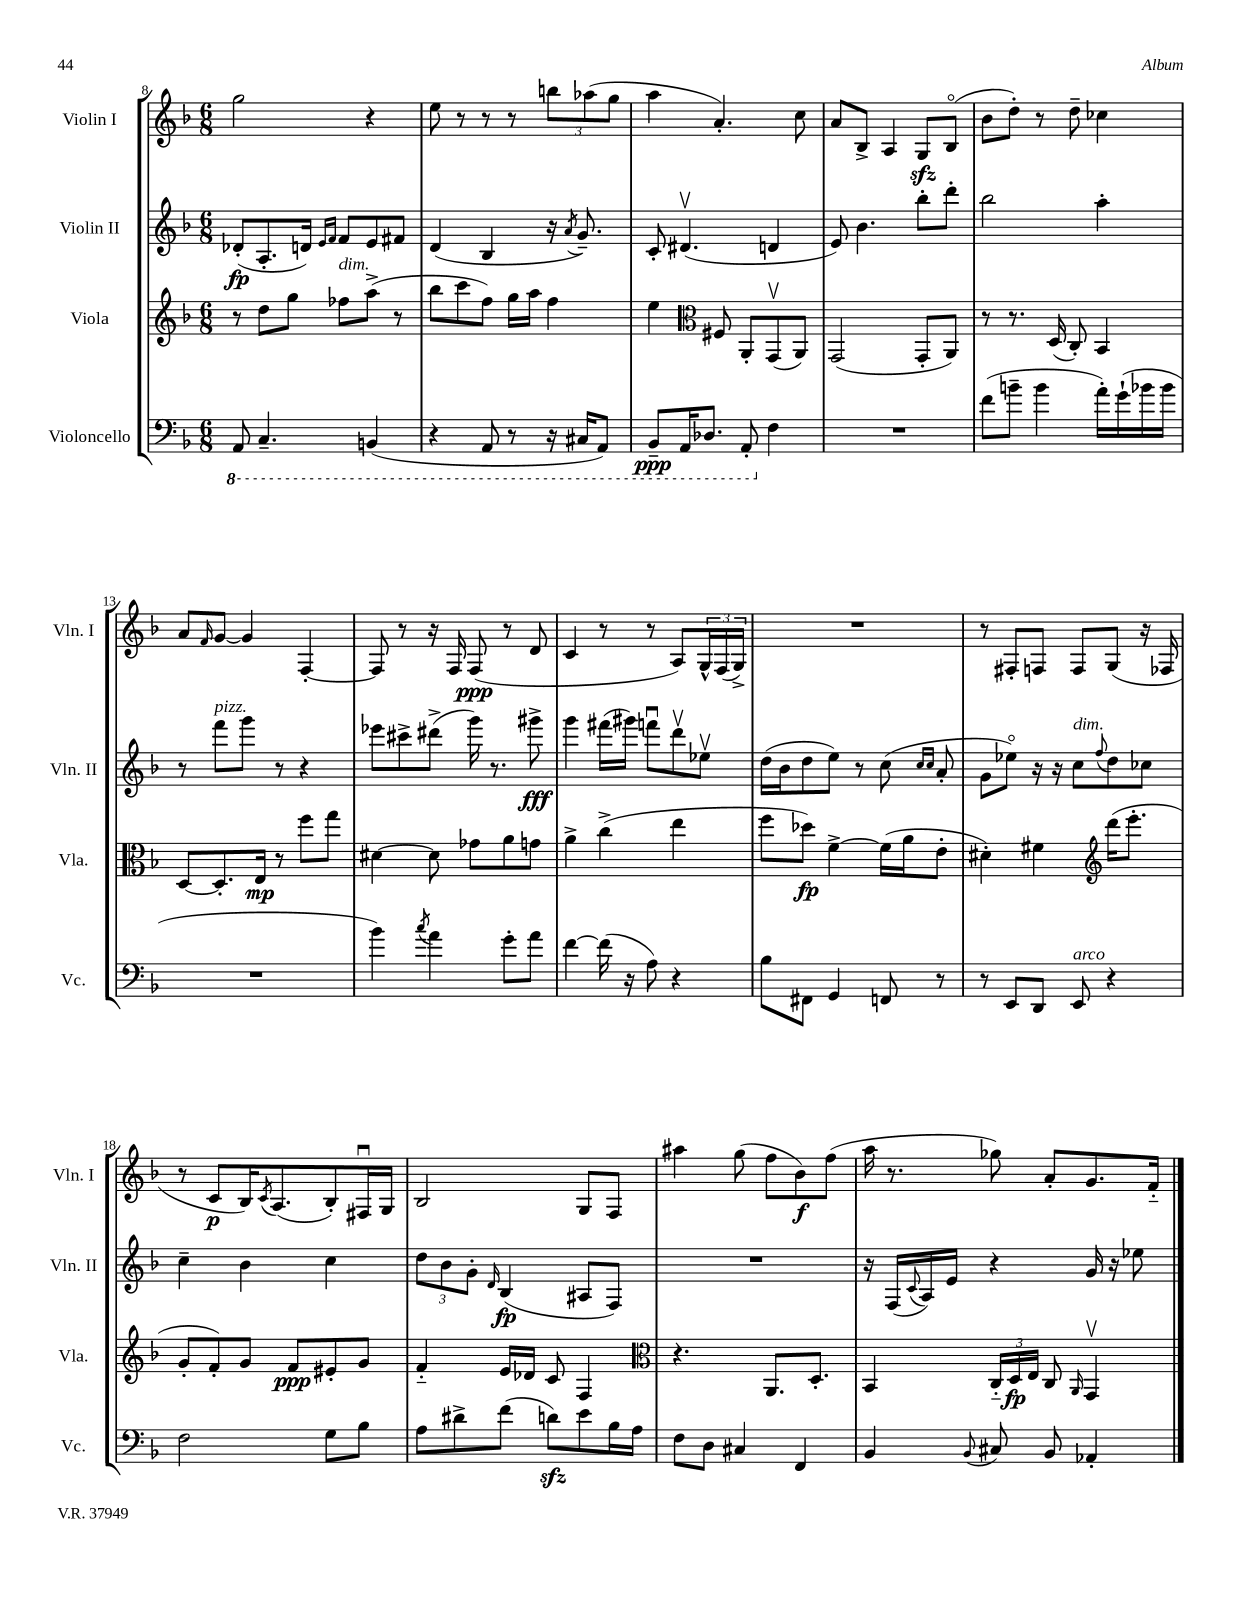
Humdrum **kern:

**kern	**dynam	**kern	**dynam	**kern	**dynam	**kern	**dynam
*part4	*part4	*part3	*part3	*part2	*part2	*part1	*part1
*staff4	*staff4	*staff3	*staff3	*staff2	*staff2	*staff1	*staff1
*I"Violoncello	*	*I"Viola	*	*I"Violin II	*	*I"Violin I	*
*I'Vc.	*	*I'Vla.	*	*I'Vln. II	*	*I'Vln. I	*
*clefF4	*	*clefG2	*	*clefG2	*	*clefG2	*
*k[b-]	*	*k[b-]	*	*k[b-]	*	*k[b-]	*
*M6/8	*	*M6/8	*	*M6/8	*	*M6/8	*
*8ba	*	*	*	*	*	*	*
=8	=8	=8	=8	=8	=8	=8	=8
8AAA/	.	8r	.	(8d-X'/L	fp	2gg\	.
4.CC~/	.	8dd\L	.	8.A'/	.	.	.
.	.	8gg\J	.	.	.	.	.
.	.	.	.	16dn/Jk)	.	.	.
.	.	.	.	16qqe/LL	.	.	.
.	.	.	.	16qqf/JJ	.	.	.
!	!	!LO:TX:a:i:t=dim.	!	!	!	!	!
.	.	8ff-X\L	.	8f/L	.	.	.
(4BBBn/	.	(8aa^\J	.	8e/	.	4r	.
.	.	8r	.	8f#X/J	.	.	.
=9	=9	=9	=9	=9	=9	=9	=9
4r	.	8bb-\L	.	(4d/	.	8ee\	.
.	.	8ccc\	.	.	.	8r	.
8AAA/	.	8ff\J)	.	4B-/	.	8r	.
8r	.	16gg\LL	.	.	.	8r	.
.	.	16aa\JJ	.	.	.	.	.
16r	.	4ff\	.	16r	.	12bbn\L	.
.	.	.	.	8qa/	.	.	.
16CC#X/KL	.	.	.	8.g~/)	.	.	.
.	.	.	.	.	.	(12aa-X\	.
8AAA/J)	.	.	.	.	.	.	.
.	.	.	.	.	.	12gg\J	.
=10	=10	=10	=10	=10	=10	=10	=10
8BBB-~/L	ppp	4ee\	.	8c'/	.	4aa\	.
16AAA/K	.	.	.	(4.d#Xv/	.	.	.
8.DD-X/J	.	.	.	.	.	.	.
*	*	*clefC3	*	*	*	*	*
.	.	8F#X/	.	.	.	4.a'/)	.
8AAA'/	.	8AA'/L	.	.	.	.	.
*X8ba	*	*	*	*	*	*	*
4F\	.	(8GGv/	.	4dn/	.	.	.
.	.	8AA/J)	.	.	.	8cc\	.
=11	=11	=11	=11	=11	=11	=11	=11
2.r	.	(2GG/	.	8e/)	.	8a/L	.
.	.	.	.	4.b-\	.	8B-^/J	.
.	.	.	.	.	.	4A/	.
.	.	8GG'/L	.	8bb-'\L	.	8Gzz/L	.
.	.	8AA/J)	.	8ddd'\J	.	(8B-/J	.
=12	=12	=12	=12	=12	=12	=12	=12
(8f\L	.	8r	.	2bb-\	.	8b-\L	.
8bn~\J	.	8.r	.	.	.	8dd'\J)	.
4b\	.	.	.	.	.	8r	.
.	.	(16D/	.	.	.	.	.
.	.	8C'/)	.	.	.	8dd~\	.
16a'\LL)	.	4BB-/	.	4aa'\	.	4cc-X\	.
(16g`\	.	.	.	.	.	.	.
16b-X\	.	.	.	.	.	.	.
16b-\JJ	.	.	.	.	.	.	.
!!LO:LB:g=z
=13	=13	=13	=13	=13	=13	=13	=13
2.r	.	[8D/L	.	8r	.	8a/L	.
.	.	.	.	.	.	16qqf/	.
!	!	!	!	!LO:TX:a:i:t=pizz.	!	!	!
.	.	8.D'/]	.	8fff\L	.	[8g/J	.
.	.	.	.	8ggg\J	.	4g/]	.
.	.	16E/Jk	mp	.	.	.	.
.	.	8r	.	8r	.	.	.
.	.	8ff\L	.	4r	.	[4F'/	.
.	.	8gg\J	.	.	.	.	.
=14	=14	=14	=14	=14	=14	=14	=14
4b-\)	.	[4d#X\	.	8eee-X\L	.	8F/]	.
.	.	.	.	8ccc#X^\	.	8r	.
8qcc/	.	.	.	.	.	.	.
4a\	.	8d#\]	.	(8ddd#X^\J	.	16r	.
.	.	.	.	.	.	16F/	.
.	.	8g-X\L	.	16ggg\)	.	(8F/	ppp
.	.	.	.	8.r	.	.	.
8g'\L	.	8a\	.	.	.	8r	.
8a\J	.	8gn\J	.	8ggg#X^\	fff	8d/	.
=15	=15	=15	=15	=15	=15	=15	=15
[4f\	.	4a^\	.	4ggg\	.	4c/	.
(16f\]	.	(4cc^\	.	(16fff#X\LL	.	8r	.
16r	.	.	.	16ggg#X\JJ)	.	.	.
8A\)	.	.	.	8fffnu\L	.	8r	.
4r	.	4ee\	.	8dddv\	.	8A/L)	.
.	.	.	.	8ee-Xv\J	.	24G^^/L	.
.	.	.	.	.	.	(24F/	.
.	.	.	.	.	.	24G^/JJ)	.
=16	=16	=16	=16	=16	=16	=16	=16
8B-\L	.	8ff\L	.	(16dd\LL	.	2.r	.
.	.	.	.	16b-\J	.	.	.
8FF#X\J	.	8dd-X\J)	fp	8dd\	.	.	.
4GG/	.	[4f^\	.	8ee\J)	.	.	.
.	.	.	.	8r	.	.	.
8FFn/	.	(16f\LL]	.	(8cc\	.	.	.
.	.	16a\J	.	.	.	.	.
.	.	.	.	16qqcc/LL	.	.	.
.	.	.	.	16qqcc/JJ	.	.	.
8r	.	8e'\J	.	8a'/	.	.	.
=17	=17	=17	=17	=17	=17	=17	=17
8r	.	4d#X'\)	.	8g\L	.	8r	.
8EE/L	.	.	.	8ee-X\J)	.	8F#X'/L	.
8DD/J	.	4f#X\	.	16r	.	8Fn/J	.
.	.	.	.	16r	.	.	.
!	!	!	!	!LO:TX:a:i:t=dim.	!	!	!
!LO:TX:a:i:t=arco	!	!	!	!	!	!	!
8EE/	.	.	.	8cc\L	.	8F/L	.
*	*	*clefG2	*	*	*	*	*
.	.	.	.	8qqff/	.	.	.
4r	.	(16ddd\KL	.	8dd\	.	(8G/J	.
.	.	8.eee'\J	.	.	.	.	.
.	.	.	.	8cc-X\J	.	16r	.
.	.	.	.	.	.	16F-X/	.
!!LO:LB:g=z
=18	=18	=18	=18	=18	=18	=18	=18
2F\	.	8g'/L	.	4cc~\	.	8r	.
.	.	8f'/)	.	.	.	8c/L	p
.	.	8g/J	.	4b-\	.	16B-/K)	.
.	.	.	.	.	.	8qc/	.
.	.	.	.	.	.	(8.A/	.
.	.	8f/L	ppp	.	.	.	.
8G\L	.	8e#X'/	.	4cc\	.	8B-'/)	.
8B-\J	.	8g/J	.	.	.	16F#Xu/L	.
.	.	.	.	.	.	16G/JJ	.
=19	=19	=19	=19	=19	=19	=19	=19
8A\L	.	4f/	.	12dd\L	.	2B-/	.
.	.	.	.	12b-\	.	.	.
8d#X^\	.	.	.	.	.	.	.
.	.	.	.	12g'\J	.	.	.
.	.	.	.	16qqd/	.	.	.
(8f\J	.	16e/LL	.	(4B-/	fp	.	.
.	.	16d-X/JJ	.	.	.	.	.
8dnzz\L)	.	8c/	.	.	.	.	.
8e\	.	4F/	.	8A#X/L	.	8G/L	.
16B-\L	.	.	.	8F/J)	.	8F/J	.
16A\JJ	.	.	.	.	.	.	.
=20	=20	=20	=20	=20	=20	=20	=20
*	*	*clefC3	*	*	*	*	*
8F\L	.	4.r	.	2.r	.	4aa#X\	.
8D\J	.	.	.	.	.	.	.
4C#X/	.	.	.	.	.	(8gg\	.
.	.	8.AA/L	.	.	.	8ff\L	.
4FF/	.	.	.	.	.	8b-\)	f
.	.	8.D'/J	.	.	.	.	.
.	.	.	.	.	.	(8ff\J	.
=21	=21	=21	=21	=21	=21	=21	=21
4BB-/	.	4BB-/	.	16r	.	16aa\	.
.	.	.	.	(16F/LL	.	8.r	.
.	.	.	.	8qqc/	.	.	.
.	.	.	.	16A/)	.	.	.
.	.	.	.	16e/JJ	.	.	.
8qqBB-/	.	.	.	.	.	.	.
8C#X/	.	24C/LL	.	4r	.	8gg-X\)	.
.	.	24D/	fp	.	.	.	.
.	.	24E/JJ	.	.	.	.	.
8BB-/	.	8C/	.	.	.	8a'/L	.
.	.	16qqAA/	.	.	.	.	.
4AA-X'/	.	4GGv/	.	16g/	.	8.g/	.
.	.	.	.	16r	.	.	.
.	.	.	.	8ee-X\	.	.	.
.	.	.	.	.	.	16f/Jk	.
==	==	==	==	==	==	==	==
*-	*-	*-	*-	*-	*-	*-	*-
